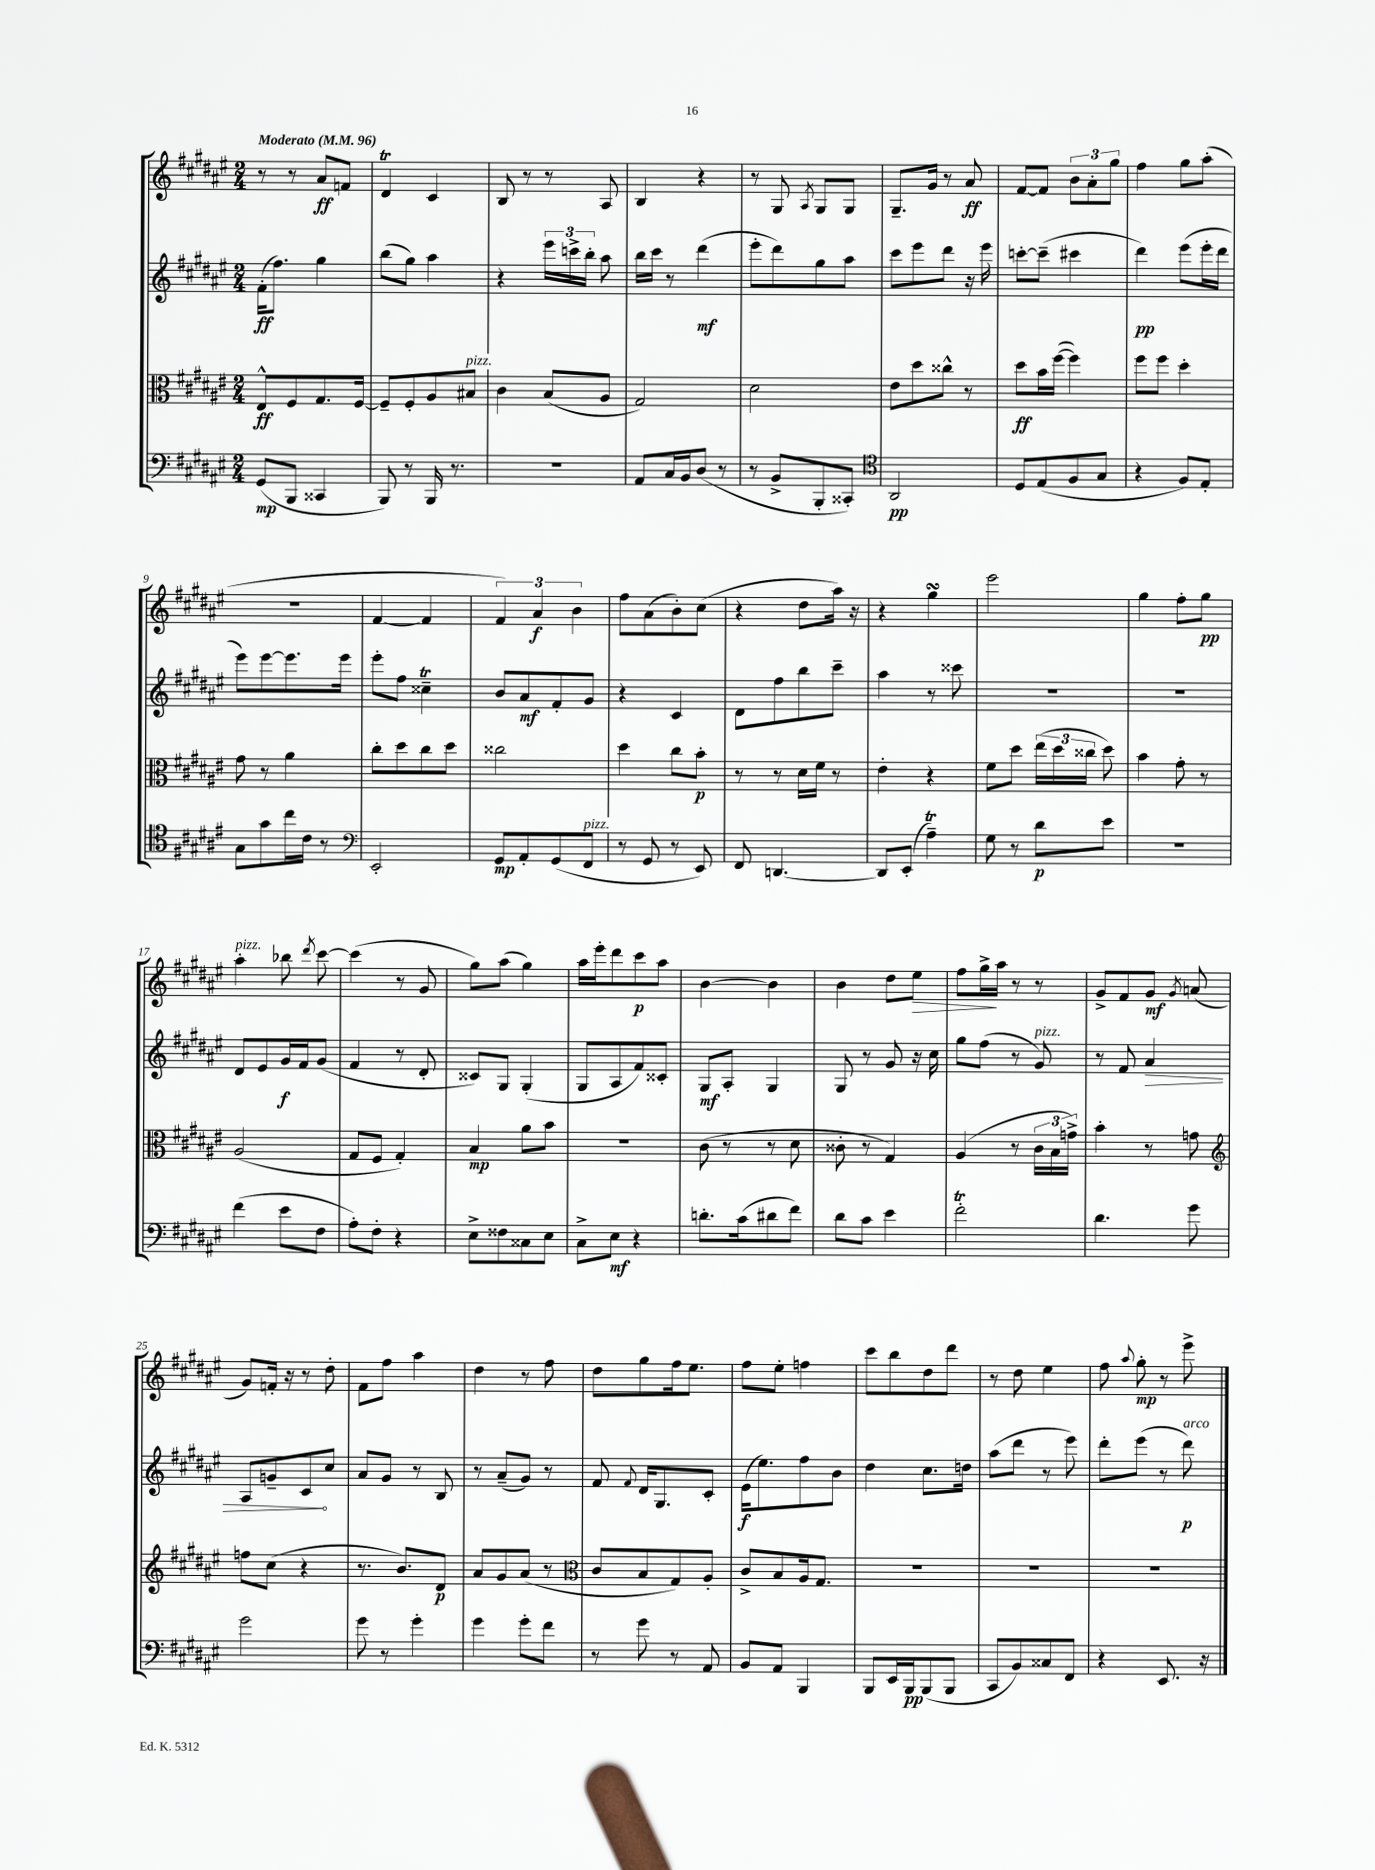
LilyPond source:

<<
\new StaffGroup <<
\new Staff = "s0" {
    \clef treble \key fis \major \numericTimeSignature \time 2/4 \tempo "Moderato" 4 = 96
    \autoBeamOff r8 r8 ais'8[\ff f'8] |
    dis'4\trill cis'4 |
    b8 r8 r8 ais8 |
    b4 r4 |
    r8 gis8 \acciaccatura { ais8 } gis8[ gis8] |
    gis8.[-- gis'16] r8 ais'8\ff |
    fis'8[~ fis'8] \tuplet 3/2 { b'8[ ais'8-. gis''8] } |
    fis''4 gis''8[ ais''8]-.( |
    r2 |
    fis'4~ fis'4 |
    \tuplet 3/2 { fis'4) ais'4\f b'4 } |
    fis''8[ ais'8( b'8-.) cis''8]( |
    r4 dis''8[ ais''16]) r16 |
    r4 gis''4\turn |
    eis'''2 |
    gis''4 fis''8[-. gis''8]\pp |
    ais''4-.^\markup { \italic "pizz." } bes''8 \acciaccatura { dis'''8 } cis'''8~ |
    cis'''4( r8 gis'8 |
    gis''8[) ais''8]( gis''4) |
    ais''16[ eis'''16-. dis'''8 cis'''8\p ais''8] |
    b'4~ b'4 |
    b'4 dis''8[ eis''8]\> |
    fis''8[ gis''16->\! ais''16] r8 r8 |
    gis'8[-> fis'8 gis'8]\mf \acciaccatura { gis'8 } a'8( |
    gis'8[) f'16]-. r16 r8 dis''8-. |
    fis'8[ fis''8] ais''4 |
    dis''4 r8 fis''8 |
    dis''8[ gis''8 fis''16 eis''8.] |
    fis''8[ eis''8]-. f''4 |
    cis'''8[ b''8 dis''8 dis'''8] |
    r8 dis''8 eis''4 |
    fis''8 \appoggiatura { ais''8 } gis''8-.\mp r8 eis'''8-> \bar "|." |
}
\new Staff = "s1" {
    \clef treble \key fis \major \numericTimeSignature \time 2/4
    \autoBeamOff fis'16[-.\ff( fis''8.]) gis''4 |
    b''8[( gis''8]) ais''4 |
    r4 \tuplet 3/2 { eis'''16[ c'''16-> b''16]-. } ais''8 |
    b''16[ cis'''16] r8 dis'''4\mf( |
    eis'''8[-. dis'''8) gis''8 ais''8] |
    cis'''8[ eis'''8 dis'''8] r16 eis'''16 |
    c'''8[~-. c'''8]--( cis'''4 |
    dis'''4\pp) eis'''8[( eis'''16-. dis'''16] |
    eis'''8[) eis'''8~ eis'''8. eis'''16] |
    eis'''8[-. fis''8] cisis''4--\trill |
    b'8[ ais'8\mf fis'8-. gis'8] |
    r4 cis'4 |
    dis'8[ fis''8 b''8 cis'''8]-- |
    ais''4 r8 cisis'''8 |
    R2 |
    R2 |
    dis'8[ eis'8 gis'16\f fis'16 gis'8]( |
    fis'4 r8 dis'8-. |
    cisis'8[) gis8] gis4-.( |
    gis8[ ais8 fis'8) cisis'8]-. |
    gis8[\mf ais8]-. gis4 |
    gis8 r8 gis'8 r16 cis''16 |
    gis''8[ fis''8]( r8 gis'8^\markup { \italic "pizz." }) |
    r8 fis'8 \once \override Hairpin.circled-tip = ##t ais'4\> |
    ais8[ g'8-- cis'8\! cis''8] |
    ais'8[ gis'8] r8 b8 |
    r8 ais'8[--( gis'8]) r8 |
    fis'8 \appoggiatura { fis'8 } dis'16[ gis8. cis'8]-. |
    eis'16[\f( eis''8.) fis''8 b'8] |
    dis''4 cis''8.[ d''16] |
    ais''8[( dis'''8] r8 eis'''8) |
    dis'''8[-. eis'''8]( r8 dis'''8\p^\markup { \italic "arco" }) \bar "|." |
}
\new Staff = "s2" {
    \clef alto \key fis \major \numericTimeSignature \time 2/4
    \autoBeamOff eis8[-^\ff fis8 gis8. fis16]~ |
    fis8[-- fis8-. ais8 bis8]^\markup { \italic "pizz." } |
    cis'4 b8[( ais8] |
    gis2) |
    dis'2 |
    eis'8[ dis''8 cisis''8]-^ r8 |
    dis''8[\ff b'16 fis''16]~( fis''4) |
    fis''8[ fis''8] dis''4-. |
    gis'8 r8 ais'4 |
    cis''8[-. dis''8 cis''8 dis''8] |
    cisis''2 |
    dis''4 cis''8[ b'8]-.\p |
    r8 r8 dis'16[ fis'16] r8 |
    eis'4-. r4 |
    fis'8[ dis''8] \tuplet 3/2 { eis''16[( dis''16 cisis''16] } dis''8) |
    b'4 gis'8-. r8 |
    ais2( |
    gis8[ fis8] gis4-.) |
    b4\mp ais'8[ b'8] |
    r2 |
    cis'8( r8 r8 dis'8 |
    cisis'8-. r8 gis4) |
    ais4( r8 \tuplet 3/2 { cis'16[ b16 g'16]->) } |
    b'4-. r8 g'8 |
    \clef treble f''8[ cis''8]( r4 |
    r8. b'8.[) dis'8]\p |
    ais'8[ gis'8 ais'8]( r8 |
    \clef alto cis'8[ b8 gis8) ais8]-. |
    cis'8[-> b8 ais16 gis8.] |
    R2 |
    R2 |
    R2 \bar "|." |
}
\new Staff = "s3" {
    \clef bass \key fis \major \numericTimeSignature \time 2/4
    \autoBeamOff gis,8[\mp( b,,8] cisis,4 |
    b,,8) r8 b,,16 r8. |
    r2 |
    ais,8[ cis16 b,16 dis8]( r8 |
    r8 b,8[-> b,,8-. cisis,8]-.) |
    \clef tenor ais,2\pp |
    dis8[ eis8( fis8 gis8] |
    r4 fis8[) eis8]-. |
    gis8[ gis'8 cis''16 cis'16] r8 |
    \clef bass eis,2-. |
    gis,8[\mp ais,8-. gis,8( fis,8]^\markup { \italic "pizz." } |
    r8 gis,8 r8 eis,8) |
    fis,8 d,4.~ |
    d,8[ eis,8]-.( ais4--\trill) |
    gis8 r8 dis'8[\p eis'8] |
    R2 |
    fis'4( eis'8[ fis8] |
    ais8[-.) fis8]-. r4 |
    eis8[-> fisis8 cisis8 eis8] |
    cis8[-> eis8]\mf r4 |
    d'8.[-. cis'16( dis'8 fis'8]) |
    dis'8[ cis'8] eis'4 |
    fis'2-.\trill |
    dis'4. gis'8 |
    gis'2 |
    gis'8 r8 gis'4-. |
    gis'4 gis'8[-. fis'8] |
    r8 gis'8 r8 ais,8 |
    b,8[ ais,8] b,,4 |
    b,,8[ eis,16 b,,16\pp b,,8( b,,8] |
    cis,8[ b,8) cisis8 fis,8] |
    r4 eis,8. r16 \bar "|." |
}
>>
>>
